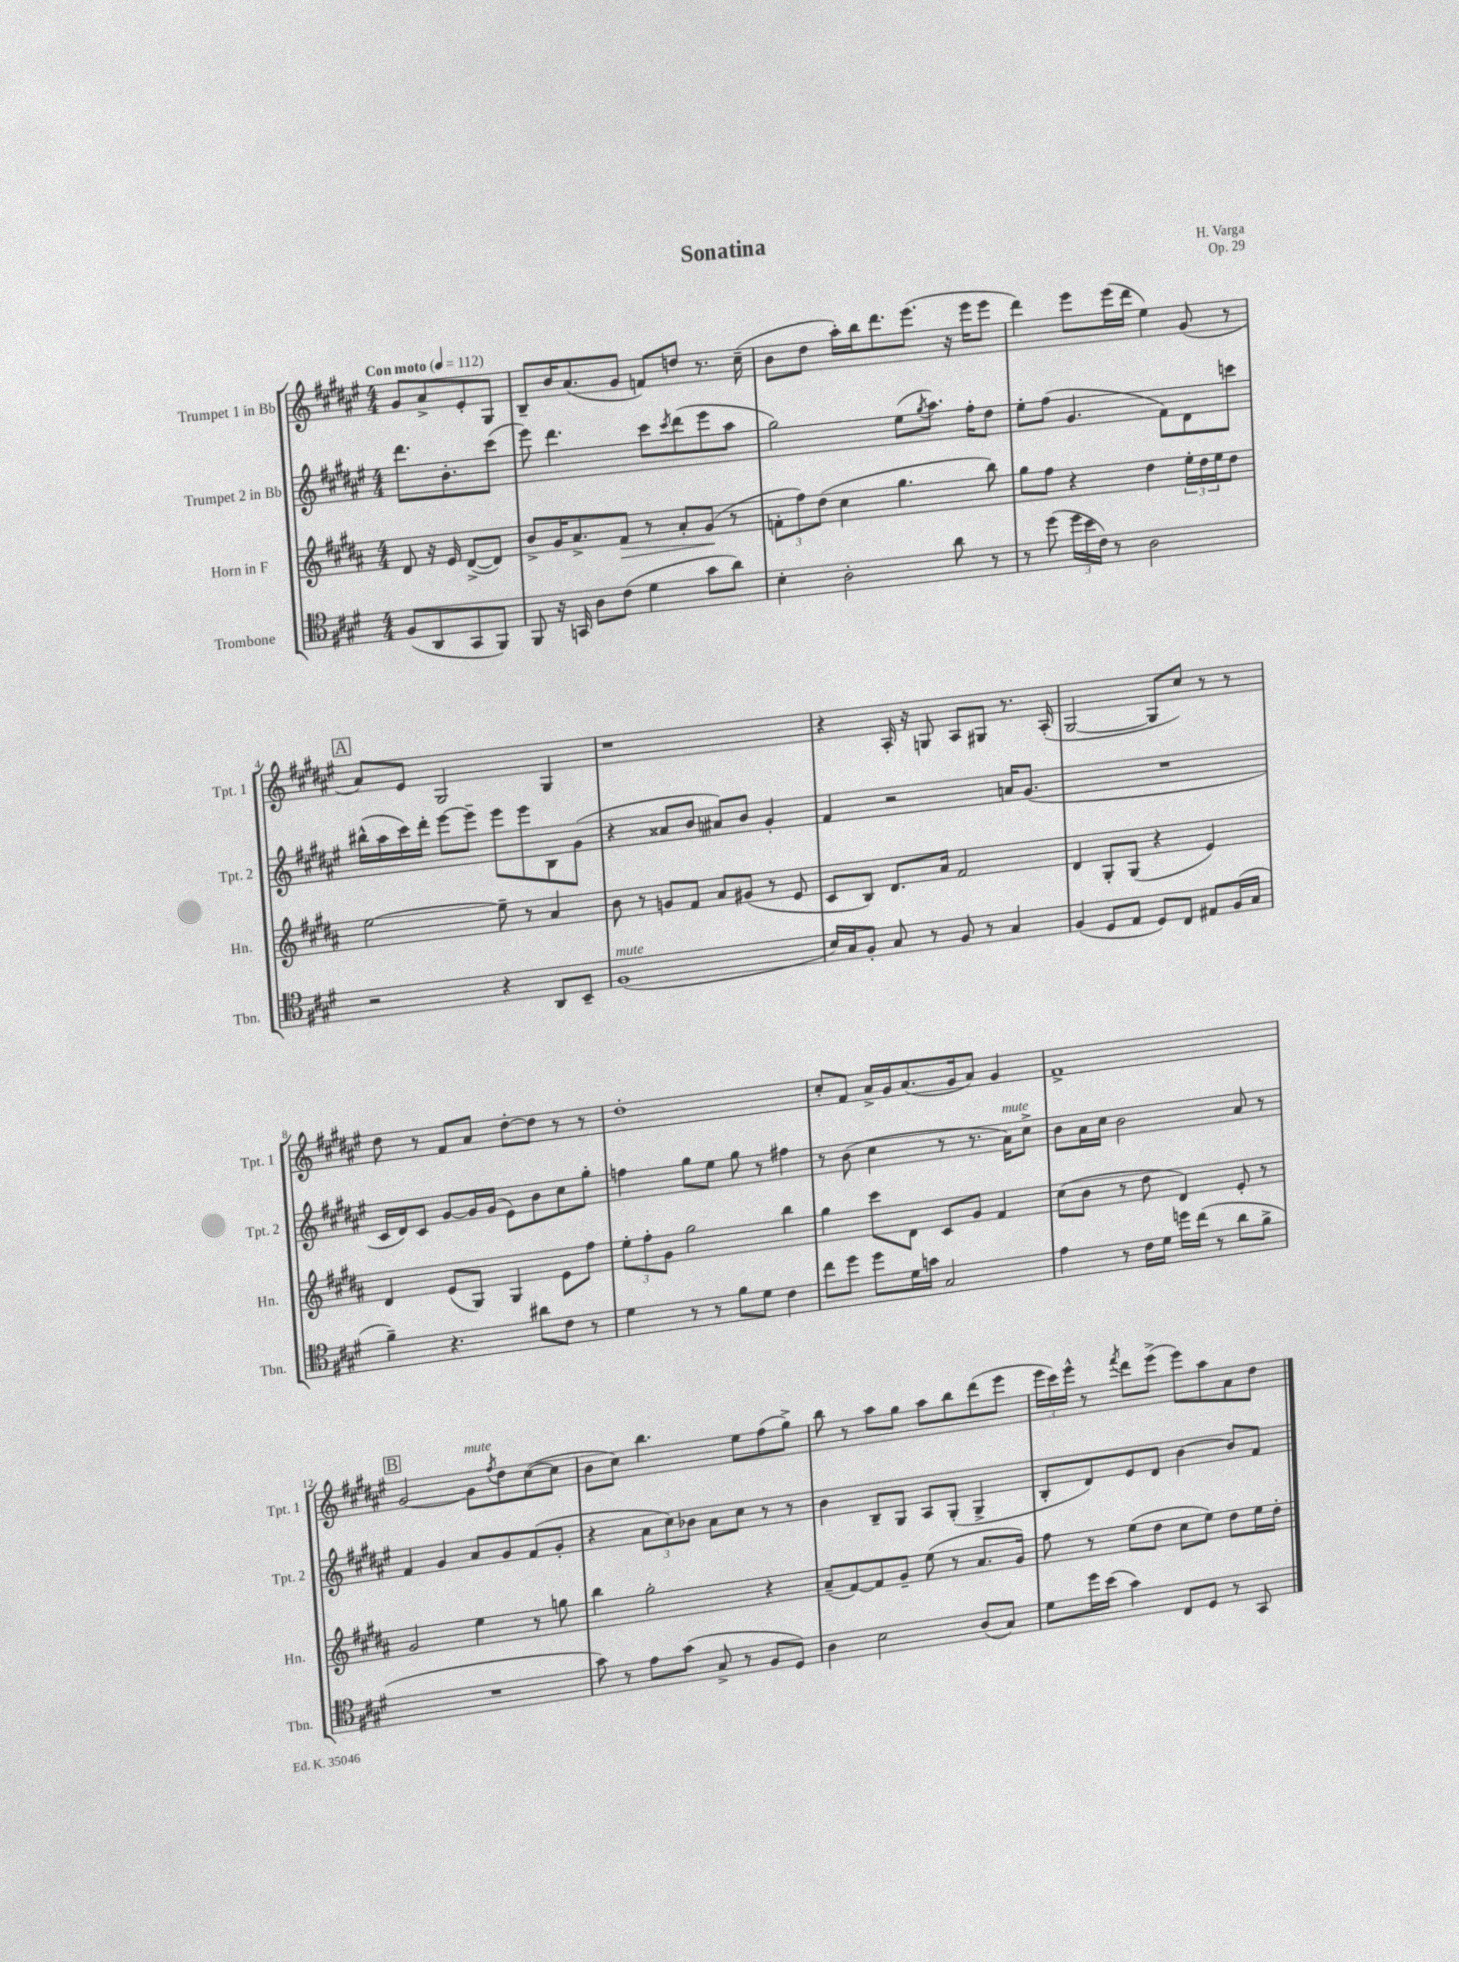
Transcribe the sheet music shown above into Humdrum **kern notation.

**kern	**kern	**dynam	**kern	**kern
*part4	*part3	*part3	*part2	*part1
*staff4	*staff3	*staff3	*staff2	*staff1
*I"Trombone	*I"Horn in F	*	*I"Trumpet 2 in Bb	*I"Trumpet 1 in Bb
*I'Tbn.	*I'Hn.	*	*I'Tpt. 2	*I'Tpt. 1
*clefC4	*clefG2	*	*clefG2	*clefG2
*k[f#c#g#d#]	*k[f#c#g#d#a#]	*	*k[f#c#g#d#a#e#]	*k[f#c#g#d#a#e#]
*M4/4	*M4/4	*	*M4/4	*M4/4
*MM112	*MM112	*	*MM112	*MM112
=	=	=	=	=
!	!	!	!	!LO:TX:a:B:t=Con moto
(8F#/L	8d#/	.	8.ddd#\L	8g#/L
8AA/	16r	.	.	8a#^/
.	16e/	.	8.b'\	.
8GG#/	([8d#^/L	.	.	8e#'/
8FF#/J)	8d#/J])	.	(8ccc#\J	8G#/J
=1	=1	=1	=1	=1
8FF#/	8b^/L	.	8eee#\)	8B~/L
16r	16g#/K	.	4.ddd#\	16b/K
16GGn/	8.a#^/	.	.	(8.a#/
8A\L	.	.	.	.
!	!	!LO:HP:b	!	!
(8c#\J	8f#/J	>	.	8g#/J
4d#\	8r	.	8ccc#\L	8fn/L)
.	.	.	8qccc#/	.
.	8a#'/L	.	(8ddd#\	8ddn/J
8g#\L	(8g#/J	.	8eee#\	8.r
8a\J)	8r	]	8aa#\J	.
.	.	.	.	(16cc#~\
=2	=2	=2	=2	=2
4B'\	12fn'\L	.	2gg#\)	8b\L
.	12ff#\)	.	.	.
.	.	.	.	8dd#\J
.	(12dd#\J	.	.	.
2A'\	4cc#\	.	.	16aa#'\LL)
.	.	.	.	16bb\J
.	.	.	.	8.ddd#\
.	4.gg#\	.	(8ee#\L	.
.	.	.	.	(8.eee#\J
.	.	.	8qgg#/	.
.	.	.	8.aa#\J)	.
8a\	.	.	.	16r
.	.	.	16ff#'\KL	16eee#\KL
8r	8bb\)	.	8dd#\J	8eee#\J
=3	=3	=3	=3	=3
8r	8gg#\L	.	8ee#'\L	4ddd#\)
(8dd#\	8ff#\J	.	(8ff#\J	.
24dd#\LL	4r	.	4.g#/	8eee#\L
24b\	.	.	.	.
24c#\JJ)	.	.	.	.
8r	.	.	.	(16eee#\L
.	.	.	.	16ddd#\JJ
2A\	4dd#\	.	.	4ee#\)
.	.	.	8f#\L)	.
.	24ee'\LL	.	8d#\	(8g#/
.	24dd#\	.	.	.
.	24ee\J	.	.	.
.	8dd#\J	.	8cccn\J	8r
!!LO:LB:g=z
!!LO:REH:place=s1:t=A
=4	=4	=4	=4	=4
2r	[2ee\	.	(16bb#X^^\LL	8a#/L)
.	.	.	16aa#\	.
.	.	.	16ccc#\)	8e#/J
.	.	.	16ddd#'\JJ	.
.	.	.	[8eee#\L	2G#/
.	.	.	8eee#~\J]	.
4r	8ee~\]	.	8eee#\L	.
.	8r	.	8eee#\	.
8AA/L	4a#/	.	8B\	4G#/
8BB~/J	.	.	(8g#\J	.
=5	=5	=5	=5	=5
!LO:TX:a:i:t=mute	!	!	!	!
(1F#	8b\	.	4r	1r
.	8r	.	.	.
.	8gn/L	.	8a##X/L	.
.	8f#/J	.	8b/J	.
.	8a#/L	.	8a#X/L)	.
.	(8g#X/J	.	8b/J	.
.	8r	.	4g#'/	.
.	8e/	.	.	.
=6	=6	=6	=6	=6
16B/LL)	8c#/L	.	4f#/	4r
16G#/J	.	.	.	.
8F#'/J	8B/J)	.	.	.
8G#/	8.d#/L	.	2r	16A#'/
.	.	.	.	16r
8r	.	.	.	8Gn/
.	16a#/Jk	.	.	.
8F#/	2f#/	.	.	8A#/L
8r	.	.	.	8G#X/J
4G#/	.	.	16an/KL	8.r
.	.	.	(8.g#/J	.
.	.	.	.	(16A#'/
=7	=7	=7	=7	=7
(4F#/	4d#/	.	1r	[2G#/
8D#/L	8G#'/L	.	.	.
8E/J	(8G#/J	.	.	.
8D#/L)	4r	.	.	8G#/L]
8C#/J	.	.	.	8cc#/J)
8E#X/L	4e/)	.	.	8r
(16F#/L	.	.	.	8r
16G#/JJ	.	.	.	.
!!LO:LB:g=z
=8	=8	=8	=8	=8
4f#~\)	4d#/	.	16c#/LL	8dd#\
.	.	.	16d#/J)	.
.	.	.	8c#/J	8r
4.r	(8e/L	.	[8g#/L	8f#/L
.	8G#/J)	.	16g#/L]	8a#/J
.	.	.	(16g#/JJ	.
.	4G#/	.	8e#\L)	[8dd#'\L
8a#X\L	.	.	8b\	8dd#\J]
8c#\J	8e\L	.	8cc#\	8r
8r	8ff#\J	.	8gg#'\J	8r
=9	=9	=9	=9	=9
4d#\	12ee'\L	.	4ffn\	1dd#'
.	12ff#'\	.	.	.
.	12g#\J	.	.	.
8r	2gg#\	.	8gg#\L	.
8r	.	.	8ee#\J	.
8f#\L	.	.	8gg#\	.
8d#\J	.	.	8r	.
4c#\	4bb\	.	4ff#X\	.
=10	=10	=10	=10	=10
8cc#\L	4gg#\	.	8r	8cc#'/L
8dd#\J	.	.	(8b\	8f#/J
8dd#\L	8ccc#\L	.	4cc#\	16a#^/LL
.	.	.	.	16g#/J
16d#\L	8d#\J	.	.	(8.a#/
16gn\JJ	.	.	.	.
2G#/	8c#/L	.	8r	.
.	.	.	.	16g#/k
.	8g#/J	.	8.r	8a#/J)
.	4f#/	.	.	4g#/
!	!	!	!LO:TX:a:i:t=mute	!
.	.	.	16a#\KL)	.
.	.	.	8cc#^\J	.
=11	=11	=11	=11	=11
4e\	(8cc#\L	.	8b\L	1f#^
.	8b\J	.	16a#\L	.
.	.	.	16cc#\JJ	.
8r	8r	.	2b\	.
16c#\LL	8dd#\	.	.	.
16d#\JJ	.	.	.	.
16ddn\LL	4d#/)	.	.	.
(16cc#\JJ	.	.	.	.
8r	.	.	.	.
8a\L	8e'/	.	8a#/	.
8f#^\J	8r	.	8r	.
!!LO:LB:g=z
!!LO:REH:place=s1:t=B
=12	=12	=12	=12	=12
1r	2g#/	.	4f#/	[2g#/
.	.	.	4g#/	.
!	!	!	!	!LO:TX:a:i:t=mute
.	4ee\	.	8a#/L	8g#\L]
.	.	.	.	8qff#/
.	.	.	8g#/	8dd#\
.	8r	.	(8f#/	([8cc#\
.	8ggn\	.	8g#'/J	8cc#\J]
=13	=13	=13	=13	=13
8g#\)	4bb\	.	4r	8b\L
8r	.	.	.	8cc#\J)
8e\L	2gg#'\	.	12a#\L	4.bb\
.	.	.	12cc#\)	.
(8g#\J	.	.	.	.
.	.	.	12b-X\J	.
8G#^/	.	.	8a#\L	.
8r	.	.	8cc#\J	8ee#\L
8F#/L	4r	.	8r	(8ff#\
8D#/J)	.	.	8r	8gg#^\J)
=14	=14	=14	=14	=14
4A\	(8a#~/L	.	4b\	8bb\
.	[8f#/)	.	.	8r
2B\	8f#/]	.	8B~/L	8aa#\L
.	8g#~/J	.	8G#/J	8gg#\J
.	(8ee\	.	8A#/L	8aa#\L
.	8r	.	(8G#'/J	8bb\
(8A/L	8.a#/L	.	4G#^/	(8ddd#\
8G#/J)	.	.	.	8eee#\J
.	16g#/Jk)	.	.	.
=15	=15	=15	=15	=15
8d#\L	8ff#\	.	8B'/L	24eee#\LL
.	.	.	.	24ccc#\)
.	.	.	.	24eee#^^\JJ
16dd#\L	8r	.	8d#/)	8r
(16b\JJ	.	.	.	.
.	.	.	.	8qfff#/
4g#\)	(8ee\L	.	8e#/	8ddd#\L
.	8dd#\J	.	8d#/J	(8eee#^\J
8C#/L	8cc#\L	.	[4b\	8eee#\L)
8D#/J	8ee\J)	.	.	8aa#\
8r	8dd#\L	.	8b/L]	8a#\
8GG#/	16ee\L	.	8f#/J	8dd#\J
.	16dd#'\JJ	.	.	.
==	==	==	==	==
*-	*-	*-	*-	*-
